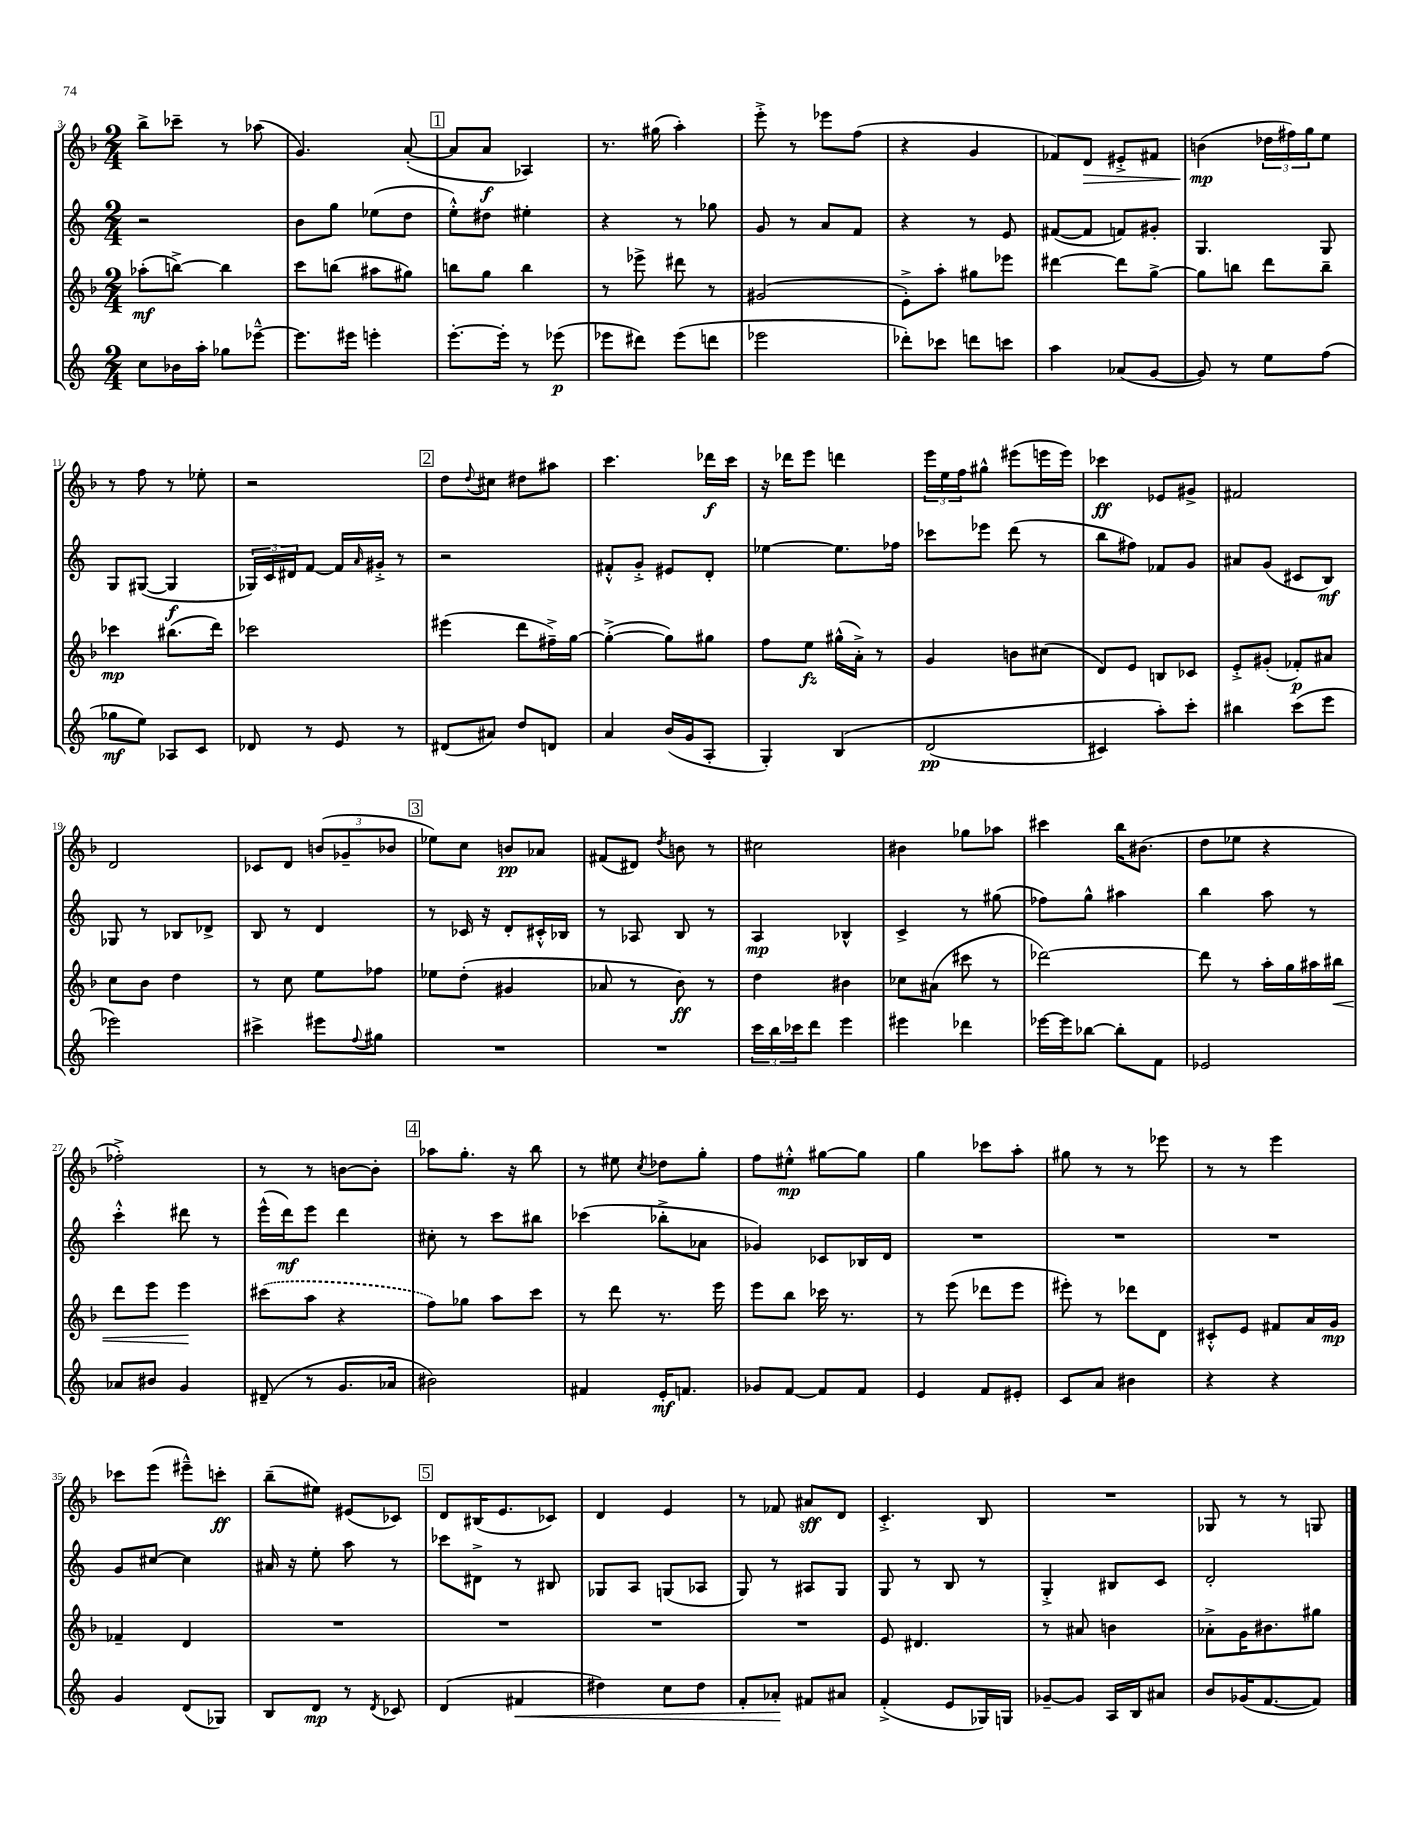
<<
\new StaffGroup <<
\new Staff = "s0" {
    \clef treble \key f \major \numericTimeSignature \time 2/4
    bes''8-> ces'''8-- r8 aes''8( |
    g'4.) a'8~-.( |
    \mark \markup { \box "1" } a'8 a'8\f aes4) |
    r8. gis''16( a''4-.) |
    e'''8-.-> r8 ees'''8 f''8( |
    r4 g'4 |
    fes'8) d'8\> eis'8-.-> fis'8 |
    b'4\mp\!( \tuplet 3/2 { des''16 fis''16) g''16 } e''8 |
    r8 f''8 r8 ees''8-. |
    r2 |
    \mark \markup { \box "2" } d''8 \appoggiatura { d''8 } cis''8 dis''8 ais''8 |
    c'''4. des'''16\f c'''16 |
    r16 des'''16 e'''8 d'''4 |
    \tuplet 3/2 { e'''16 e''16 f''16 } gis''8-^ eis'''8( e'''16 e'''16) |
    ces'''4\ff ees'8 gis'8-> |
    fis'2 |
    d'2 |
    ces'8 d'8 \tuplet 3/2 { b'8( ges'8-- bes'8 } |
    \mark \markup { \box "3" } ees''8) c''8 b'8\pp aes'8 |
    fis'8( dis'8) \acciaccatura { d''8 } b'8 r8 |
    cis''2 |
    bis'4 ges''8 aes''8 |
    cis'''4 bes''16 bis'8.( |
    d''8 ees''8 r4 |
    fes''2-.->) |
    r8 r8 b'8~ b'8-. |
    \mark \markup { \box "4" } aes''8 g''8.-. r16 bes''8 |
    r8 eis''8 \acciaccatura { c''8 } des''8 g''8-. |
    f''8 eis''8-.-^\mp gis''8~ gis''8 |
    g''4 ces'''8 a''8-. |
    gis''8 r8 r8 ees'''8 |
    r8 r8 e'''4 |
    ces'''8 e'''8( eis'''8---^) c'''8-.\ff |
    bes''8--( eis''8) eis'8( ces'8) |
    \mark \markup { \box "5" } d'8 bis16( e'8. ces'8) |
    d'4 e'4 |
    r8 fes'8 ais'8\sff d'8 |
    c'4.-.-> bes8 |
    R2 |
    ges8 r8 r8 g8 \bar "|." |
}
\new Staff = "s1" {
    \clef treble \key c \major \numericTimeSignature \time 2/4
    r2 |
    b'8 g''8 ees''8( d''8 |
    \mark \markup { \box "1" } e''8-.-^) dis''8 eis''4-. |
    r4 r8 ges''8 |
    g'8 r8 a'8 f'8 |
    r4 r8 e'8 |
    fis'8~( fis'8 f'8) gis'8-. |
    g4. g8 |
    g8 gis8~( gis4\f |
    \tuplet 3/2 { ges16) c'16 dis'16 } f'8~ f'16 \grace { a'16 } gis'16-.-> r8 |
    \mark \markup { \box "2" } r2 |
    fis'8-.-^ g'8-.-> eis'8 d'8-. |
    ees''4~ ees''8. fes''16 |
    ces'''8 ees'''8 d'''8( r8 |
    b''8 fis''8) fes'8 g'8 |
    ais'8 g'8( cis'8 b8\mf) |
    ges8 r8 bes8 des'8-> |
    b8 r8 d'4 |
    \mark \markup { \box "3" } r8 ces'16 r16 d'8-. cis'16-.-^ bes16 |
    r8 aes8 b8 r8 |
    a4\mp bes4-^ |
    c'4-> r8 gis''8( |
    fes''8) g''8-^ ais''4 |
    b''4 a''8 r8 |
    c'''4-.-^ dis'''8 r8 |
    e'''16-^( d'''16\mf) e'''8 d'''4 |
    \mark \markup { \box "4" } cis''8-. r8 c'''8 bis''8 |
    ces'''4( bes''8-.-> aes'8 |
    ges'4) ces'8 bes16 d'16 |
    R2 |
    R2 |
    R2 |
    g'8 cis''8~ cis''4 |
    ais'16 r16 e''8-. a''8 r8 |
    \mark \markup { \box "5" } ces'''8 dis'8-> r8 bis8 |
    ges8 a8 g8( aes8 |
    g8) r8 ais8 g8 |
    g8 r8 b8 r8 |
    g4-.-> bis8 c'8 |
    d'2-. \bar "|." |
}
\new Staff = "s2" {
    \clef treble \key f \major \numericTimeSignature \time 2/4
    aes''8-.\mf( b''8~->) b''4 |
    c'''8 b''8( ais''8 gis''8) |
    \mark \markup { \box "1" } b''8 g''8 b''4 |
    r8 ees'''8-> dis'''8 r8 |
    gis'2( |
    e'8-.->) a''8-. gis''8 ees'''8 |
    dis'''4~ dis'''8 g''8~-> |
    g''8 b''8 d'''8 b''8-- |
    ces'''4\mp bis''8.( d'''16) |
    ces'''2 |
    \mark \markup { \box "2" } eis'''4( d'''8 fis''16--->) g''16~ |
    g''4~-.->( g''8) gis''8 |
    f''8 e''8\fz gis''16-^( a'16-.->) r8 |
    g'4 b'8 cis''8( |
    d'8) e'8 b8 ces'8 |
    e'8-.-> gis'8-.( fes'8-.\p) ais'8 |
    c''8 bes'8 d''4 |
    r8 c''8 e''8 fes''8 |
    \mark \markup { \box "3" } ees''8 d''8-.( gis'4 |
    aes'8 r8 bes'8\ff) r8 |
    d''4 bis'4 |
    ces''8 ais'8( cis'''8 r8 |
    des'''2~) |
    des'''8 r8 a''16-. g''16 ais''16 bis''16\< |
    d'''8 e'''8 e'''4\! |
    \once \slurDashed cis'''8( a''8 r4 |
    \mark \markup { \box "4" } f''8) ges''8 a''8 c'''8 |
    r8 d'''8 r8. e'''16 |
    e'''8 bes''8 ces'''16 r8. |
    r8 e'''8( des'''8 e'''8 |
    eis'''8-.) r8 des'''8 d'8 |
    cis'8-.-^ e'8 fis'8 a'16 g'16\mp |
    fes'4-- d'4 |
    R2 |
    \mark \markup { \box "5" } R2 |
    R2 |
    R2 |
    e'8 dis'4. |
    r8 ais'8 b'4 |
    aes'8-.-> g'16 bis'8. gis''8 \bar "|." |
}
\new Staff = "s3" {
    \clef treble \key c \major \numericTimeSignature \time 2/4
    c''8 bes'16 a''16-. ges''8 ees'''8~---^ |
    ees'''8. eis'''16 e'''4-. |
    \mark \markup { \box "1" } e'''8.~-. e'''16-. r8 ees'''8\p( |
    ees'''8 dis'''8) ees'''8( d'''8 |
    ees'''2 |
    des'''8-.) ces'''8 d'''8 c'''8 |
    a''4 aes'8( g'8~ |
    g'8) r8 e''8 f''8( |
    ges''8\mf e''8) aes8 c'8 |
    des'8 r8 e'8 r8 |
    \mark \markup { \box "2" } dis'8( ais'8) d''8 d'8 |
    a'4 b'16( g'16 a8-. |
    g4-.) b4\( |
    d'2\pp( |
    cis'4) a''8-.\) c'''8-. |
    bis''4 c'''8( e'''8 |
    ees'''2) |
    cis'''4-> eis'''8 \appoggiatura { f''8 } gis''8 |
    \mark \markup { \box "3" } R2 |
    R2 |
    \tuplet 3/2 { c'''16 b''16 ces'''16 } d'''8 e'''4 |
    eis'''4 des'''4 |
    ees'''16~ ees'''16 bes''8~ bes''8-. f'8 |
    ees'2 |
    aes'8 bis'8 g'4 |
    dis'8--( r8 g'8. aes'16 |
    \mark \markup { \box "4" } bis'2) |
    fis'4 e'16-.\mf f'8. |
    ges'8 f'8~ f'8 f'8 |
    e'4 f'8 eis'8-. |
    c'8 a'8 bis'4 |
    r4 r4 |
    g'4 d'8( ges8) |
    b8 d'8\mp r8 \acciaccatura { d'8 } ces'8 |
    \mark \markup { \box "5" } d'4( fis'4\< |
    dis''4) c''8 dis''8 |
    f'8-. aes'8-.\! fis'8 ais'8 |
    f'4-.->( e'8 ges16) g16 |
    ges'8~-- ges'8 a16 b16 ais'8 |
    b'8 ges'16( f'8.~ f'8) \bar "|." |
}
>>
>>
\layout { \context { \Score currentBarNumber = #3 } }
